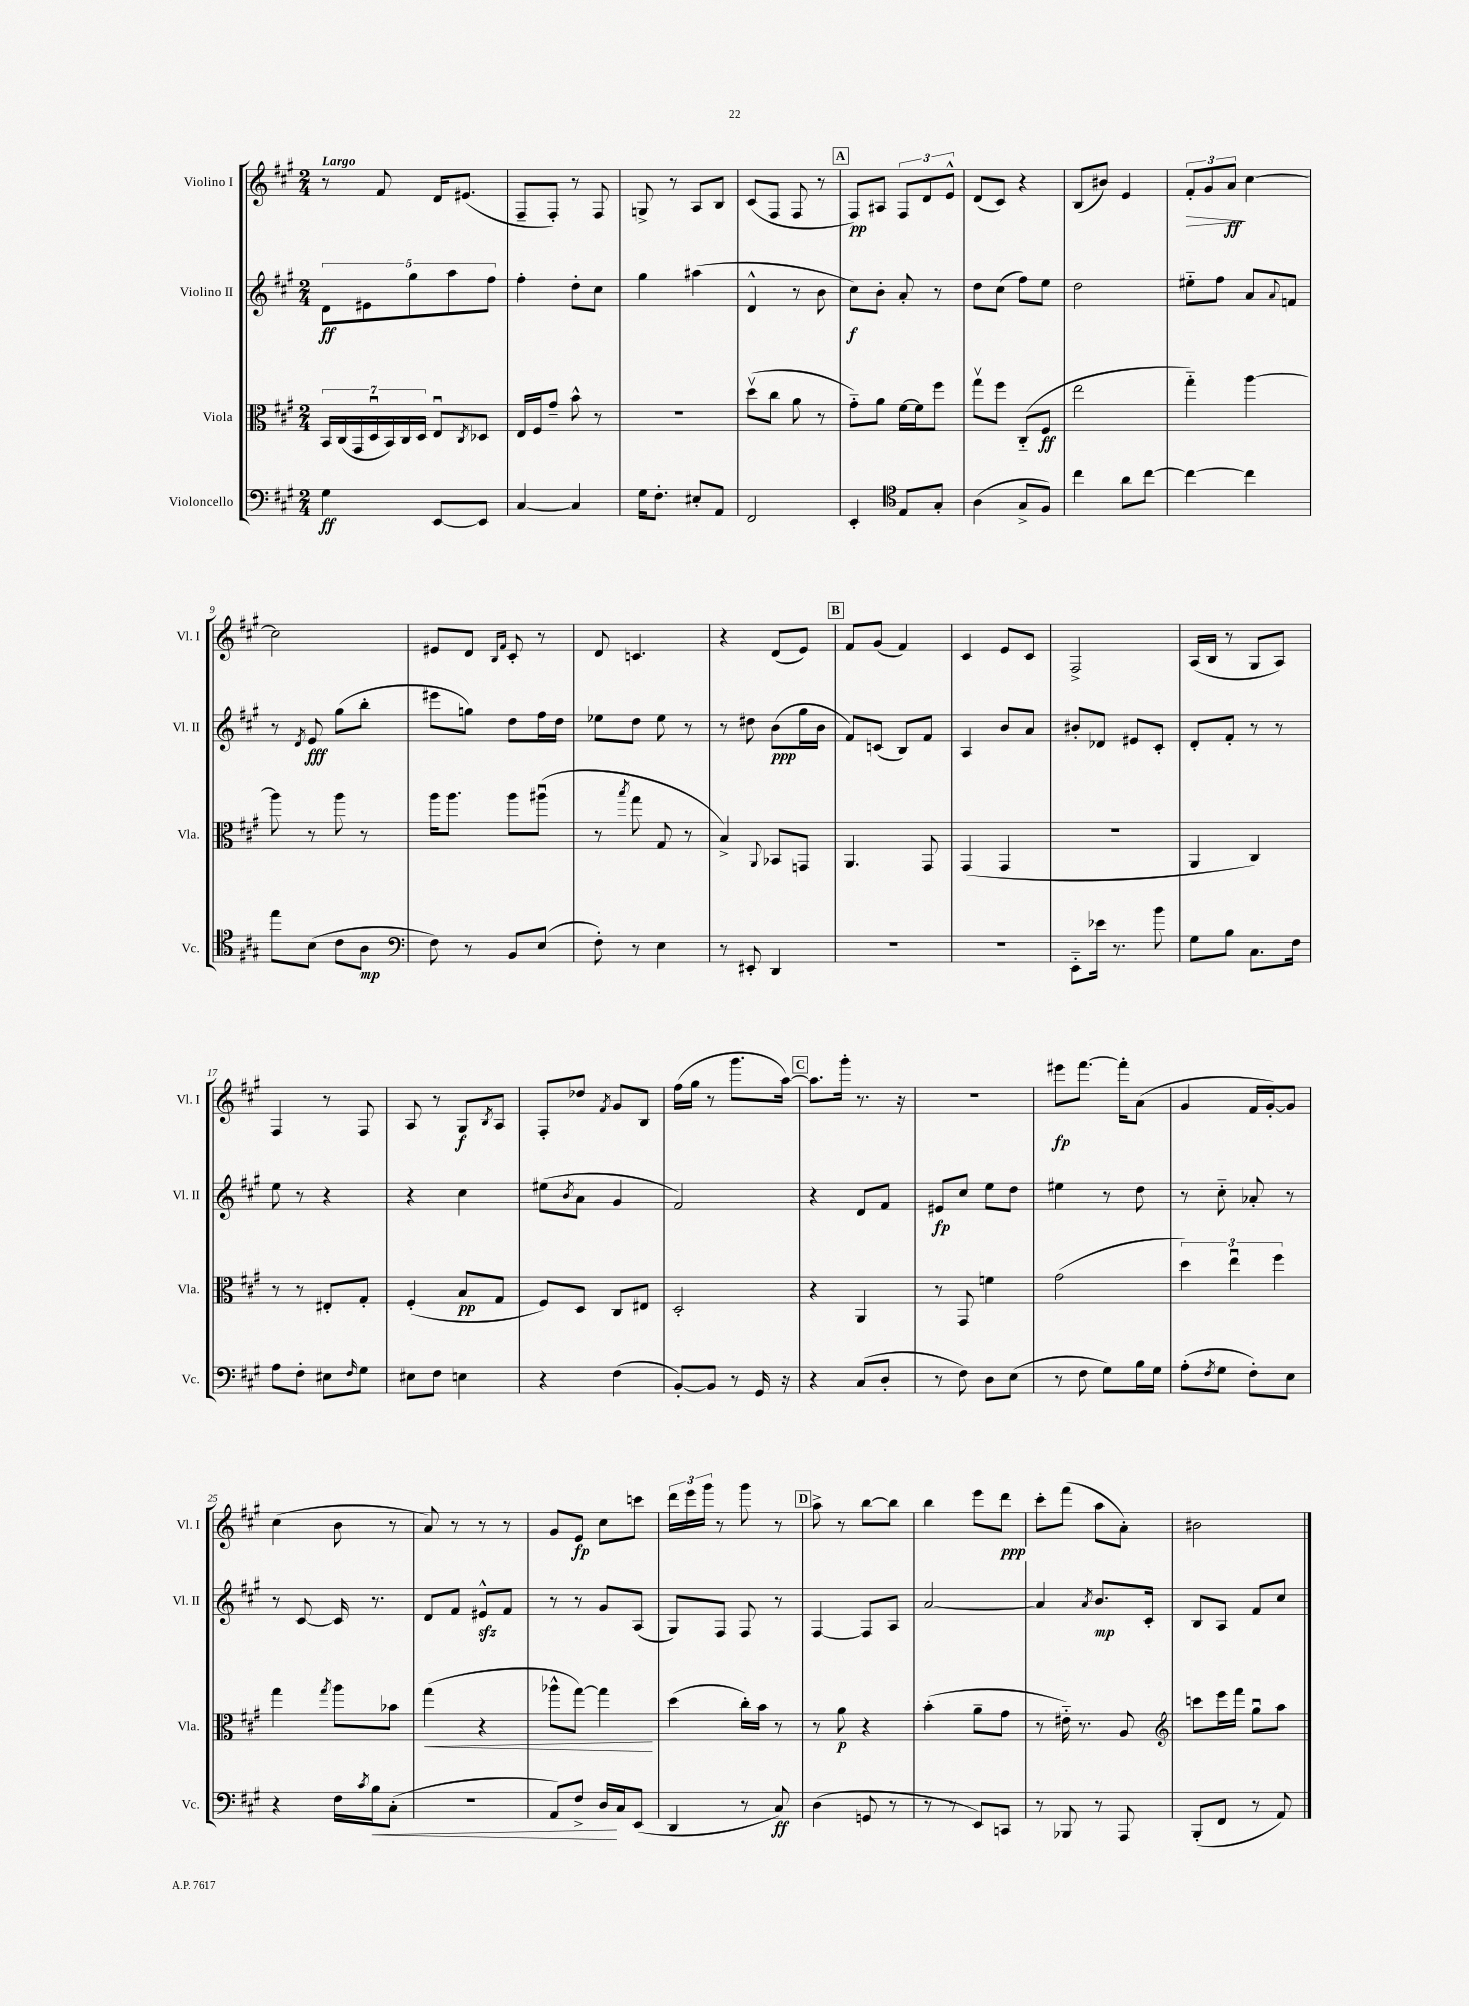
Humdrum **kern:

**kern	**kern	**kern	**kern
*staff4	*staff3	*staff2	*staff1
*clefF4	*clefC3	*clefG2	*clefG2
*k[f#c#g#]	*k[f#c#g#]	*k[f#c#g#]	*k[f#c#g#]
*M2/4	*M2/4	*M2/4	*M2/4
4G#\	28BB/LL	10d\L	8r
.	(28C#/	.	.
.	28GG#/	.	.
.	.	10e#\	.
.	28Du/	.	.
.	.	.	8f#/
.	28BB/)	.	.
.	28C#/	.	.
.	.	10gg#\	.
.	28D/JJ	.	.
[8EE/L	8Eu/L	.	16d/LK
.	.	10aa\	.
.	.	.	(8.e#/J
.	8qC#/	.	.
8EE/]J	8D-/J	.	.
.	.	10ff#\J	.
=	=	=	=
[4C#/	16E/LL	4ff#'\	8F#~/L
.	16F#/J	.	.
.	8g#~/J	.	8F#'/J)
4C#/]	8b^^\	8dd'\L	8r
.	8r	8cc#\J	8F#/
=	=	=	=
16G#\LK	2r	4gg#\	8G^/
8.F#'\J	.	.	.
.	.	.	8r
8E#'/L	.	(4aa#\	8A/L
8AA/J	.	.	8B/J
=	=	=	=
2FF#/	(8ddv\L	4d^^/	(8c#/L
.	8cc#\J	.	8F#/J
.	8a\	8r	8F#/
.	8r	8b\	8r
=	=	=	=
4EE'/	8g#'~\L)	8cc#\L)	8F#/L)
.	8a\J	8b'\J	8A#/J
*clefC4	*	*	*
8E/L	[16f#\LL	8a'/	12F#/L
.	16f#\]J	.	.
.	.	.	12d/
8G#'/J	8ff#\J	8r	.
.	.	.	12e^^/J
=	=	=	=
(4A\	8gg#v\L	8dd\L	(8d/L
.	8ff#\J	(8cc#\J	8c#/J)
8G#^/L	(8C#'~/L	8ff#\L)	4r
8F#/J)	8F#/J	8ee\J	.
=	=	=	=
4cc#\	2ee\	2dd\	(8B/L
.	.	.	8b#/J)
8a\L	.	.	4e/
[8cc#\J	.	.	.
=	=	=	=
4cc#\_	4gg#'~\)	8ee#'~\L	12f#'/L
.	.	.	12g#/
.	.	8ff#\J	.
.	.	.	12a/J
4cc#\]	[4aa\	8a/L	[4cc#\
.	.	8qqa/	.
.	.	8f/J	.
=	=	=	=
8ee\L	8aa\]	8r	2cc#\]
.	.	8qd/	.
(8B\J	8r	8e/	.
8c#\L	8aa\	(8gg#\L	.
8A\J	8r	8bb'\J	.
=	=	=	=
*clefF4	*	*	*
8F#\)	16aa\LK	8eee#\L	8e#/L
.	8.aa\J	.	.
8r	.	8gg\J)	8d/J
.	.	.	16qqB/LL
.	.	.	16qqf#/JJ
8BB/L	8aa\L	8dd\L	8c#'/
(8E/J	(8aa#u\J	16ff#\L	8r
.	.	16dd\JJ	.
=	=	=	=
8F#'\)	8r	8ee-\L	8d/
.	8qbb/	.	.
8r	8gg#\	8dd\J	4.c/
4E\	8G#/	8ee-\	.
.	8r	8r	.
=	=	=	=
8r	4B^/)	8r	4r
8EE#'/	.	8dd#\	.
.	8qqAA/	.	.
4DD/	8BB-/L	(8b\L	(8d/L
.	8GG/J	16gg#\L	8e/J)
.	.	16b\JJ	.
=	=	=	=
2r	4.AA/	8f#/L)	8f#/L
.	.	(8c/J	(8g#/J
.	.	8B/L)	4f#/)
.	8GG#/	8f#/J	.
=	=	=	=
2r	(4GG#/	4A/	4c#/
.	4GG#/	8b/L	8e/L
.	.	8a/J	8c#/J
=	=	=	=
8EE'~\L	2r	8b#'/L	2F#^/
16e-\Jk	.	8d-/J	.
8.r	.	.	.
.	.	8e#/L	.
8b\	.	8c#'/J	.
=	=	=	=
8G#\L	4AA/	8d'/L	(16A/LL
.	.	.	16B/JJ
8B\J	.	8f#'/J	8r
8.C#\L	4C#/)	8r	8G#/L
.	.	8r	8A/J)
16F#\Jk	.	.	.
=	=	=	=
8A\L	8r	8ee\	4F#/
8F#'\J	8r	8r	.
8E#\L	8E#'/L	4r	8r
16qqF#/	.	.	.
8G#\J	8G#'/J	.	8F#/
=	=	=	=
8E#\L	(4F#'/	4r	8A/
8F#\J	.	.	8r
4E\	8B/L	4cc#\	8G#/L
.	.	.	8qB/
.	8G#/J	.	8A/J
=	=	=	=
4r	8F#/L)	(8ee#\L	8F#'/L
.	.	8qb/	.
.	8D/J	8a\J	8dd-/J
.	.	.	8qf#/
(4F#\	8C#/L	4g#/	8g#/L
.	8E#/J	.	8B/J
=	=	=	=
[8BB'/L)	2D'/	2f#/)	(16ff#\LL
.	.	.	16gg#\JJ
8BB/]J	.	.	8r
8r	.	.	8.ggg#\L
16GG#/	.	.	.
16r	.	.	[16aa\Jk)
=	=	=	=
4r	4r	4r	8.aa\]L
.	.	.	16ggg#'\Jk
(8C#/L	4AA/	8d/L	8.r
8D'/J	.	8f#/J	.
.	.	.	16r
=	=	=	=
8r	8r	8e#/L	2r
8F#\)	8GG#/	8cc#/J	.
8D\L	4f\	8ee\L	.
(8E\J	.	8dd\J	.
=	=	=	=
8r	(2g#\	4ee#\	8eee#\L
8F#\	.	.	[8.fff#\J
8G#\L)	.	8r	.
.	.	.	16fff#'\]LK
16B\L	.	8dd\	(8a\J
16G#\JJ	.	.	.
=	=	=	=
(8A'\L	6dd\)	8r	4g#/
8qF#/	.	.	.
8G#\J	.	8cc#'~\	.
.	6eeu\	.	.
8F#'\L)	.	8a-'/	16f#/LL
.	.	.	[16g#'/J)
.	6ff#\	.	.
8E\J	.	8r	8g#/]J
=	=	=	=
4r	4gg#\	8r	(4cc#\
.	.	[8c#/	.
.	8qgg#/	.	.
16F#\LL	8aa\L	16c#/]	8b\
8qc#/	.	.	.
16B\J	.	8.r	.
(8C#'\J	8b-\J	.	8r
=	=	=	=
2r	(4gg#\	8d/L	8a/)
.	.	8f#/J	8r
.	4r	8e#^^/L	8r
.	.	8f#/J	8r
=	=	=	=
8AA/L)	8aa-^^\L	8r	8g#/L
8F#^/J	[8gg#\J)	8r	8e/J
16D/LL	4gg#\]	8g#/L	8cc#\L
16C#/J	.	.	.
(8EE/J	.	(8A/J	8ccc\J
=	=	=	=
4DD/	(4dd\	8G#/L)	24ddd\LL
.	.	.	24eee\
.	.	.	24ggg#\JJ
.	.	8F#/J	8r
8r	16cc#'\LL)	8F#/	8ggg#\
.	16b\JJ	.	.
8C#/)	8r	8r	8r
=	=	=	=
(4D\	8r	[4F#/	8aa^\
.	8a\	.	8r
8GG/	4r	8F#/]L	[8bb\L
8r	.	8A/J	8bb\]J
=	=	=	=
8r	(4b'\	[2a/	4bb\
8r	.	.	.
8EE/L)	8a~\L	.	8eee\L
8CC/J	8g#\J	.	8ddd\J
=	=	=	=
8r	8r	4a/]	8ccc#'\L
8BBB-/	16e#'~\)	.	(8fff#\J
.	8.r	.	.
.	.	8qa/	.
8r	.	8.b/L	8aa\L
8AAA/	8A/	.	8a'\J)
.	.	16c#'/Jk	.
=	=	=	=
*	*clefG2	*	*
(8BBB'/L	8ccc\L	8B/L	2b#\
8FF#/J	16eee\L	8A/J	.
.	16fff#\JJ	.	.
8r	8gg#u\L	8f#/L	.
8AA/)	8aa\J	8cc#/J	.
==	==	==	==
*-	*-	*-	*-
